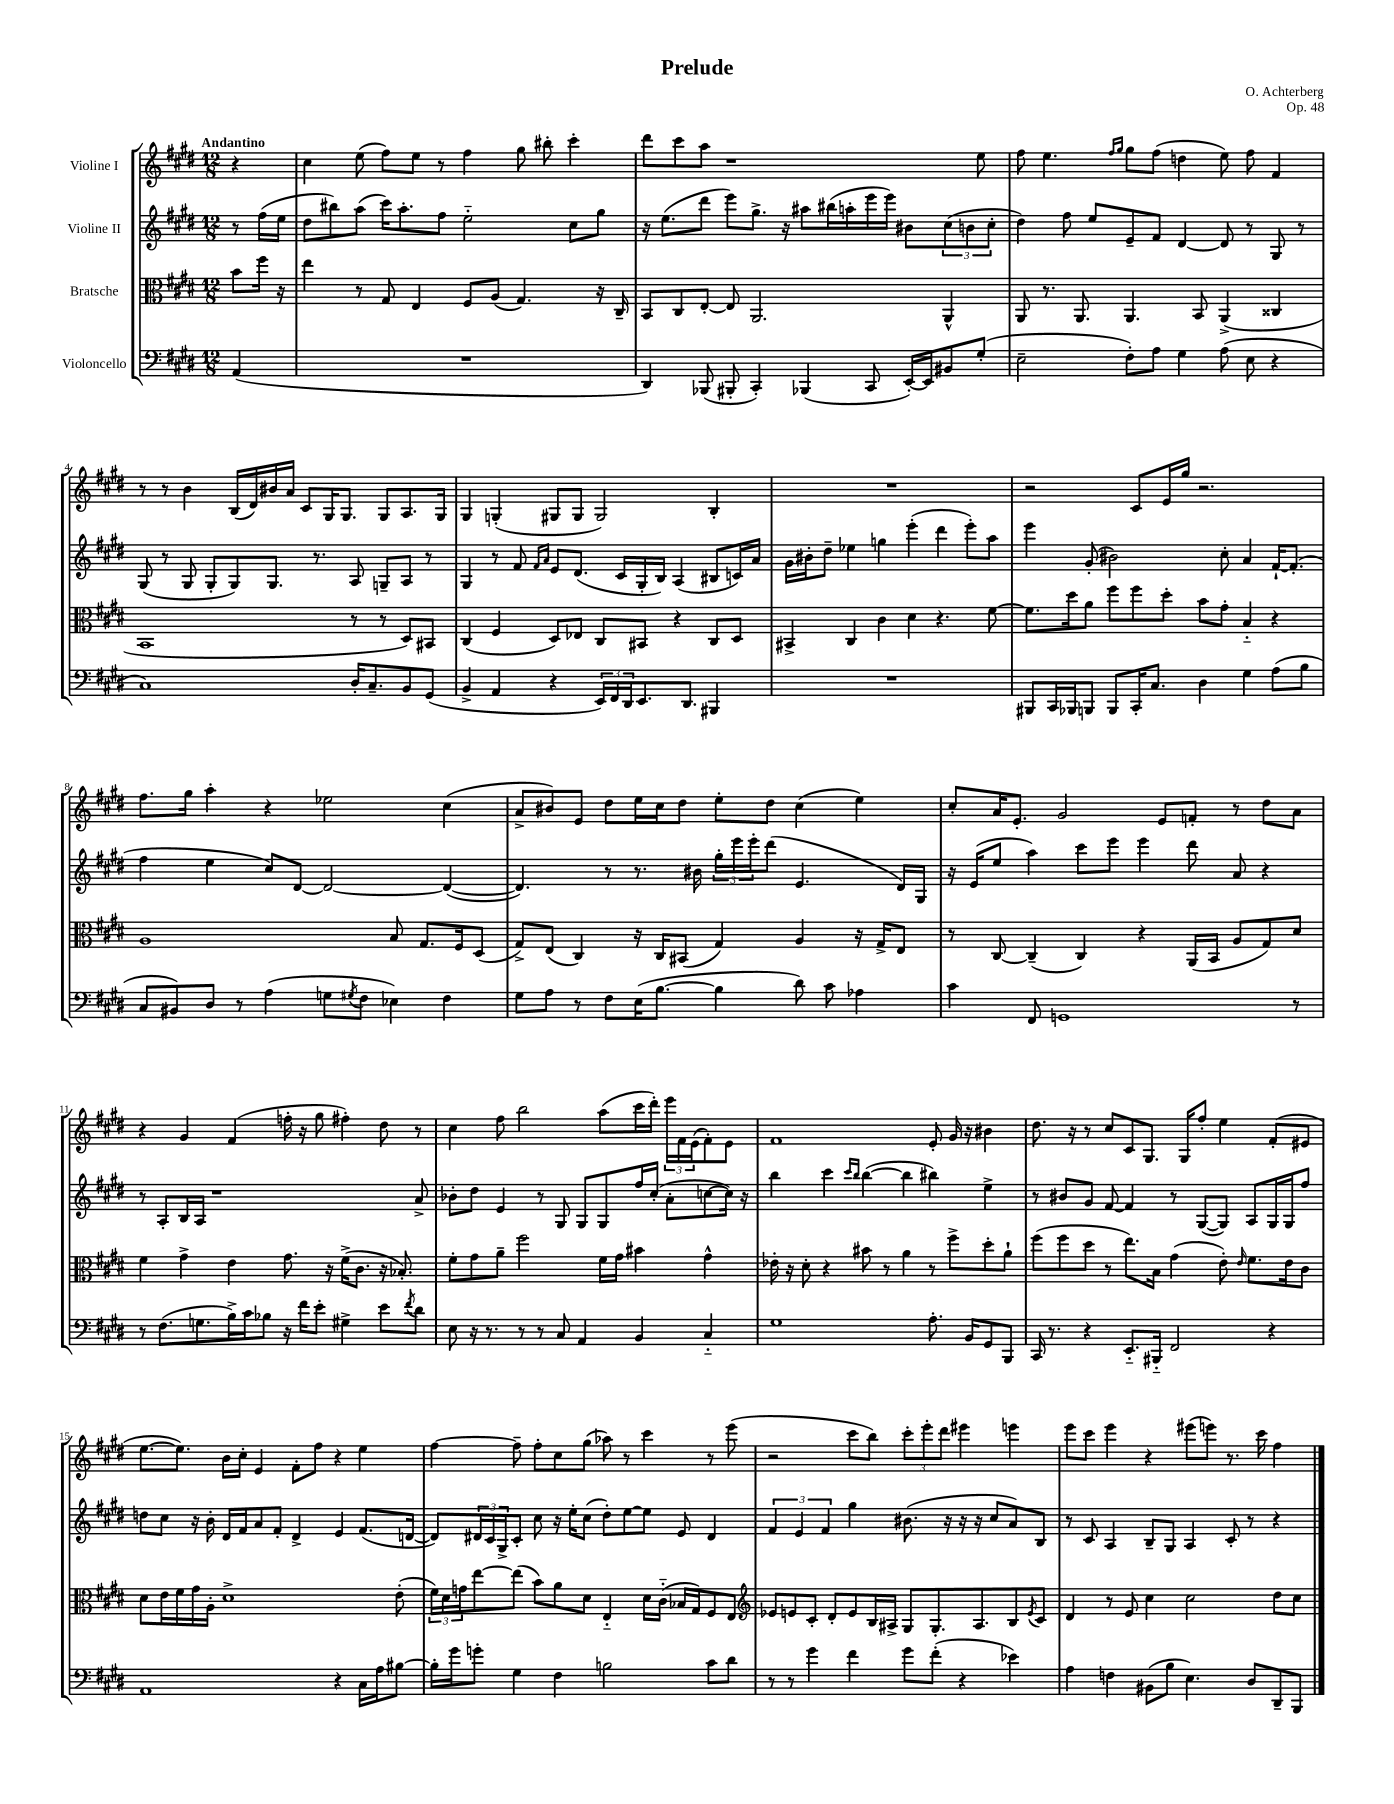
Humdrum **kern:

**kern	**kern	**kern	**kern
*part4	*part3	*part2	*part1
*staff4	*staff3	*staff2	*staff1
*I"Violoncello	*I"Bratsche	*I"Violine II	*I"Violine I
*clefF4	*clefC3	*clefG2	*clefG2
*k[f#c#g#d#]	*k[f#c#g#d#]	*k[f#c#g#d#]	*k[f#c#g#d#]
*M12/8	*M12/8	*M12/8	*M12/8
=	=	=	=
!	!	!	!LO:TX:a:B:t=Andantino
(4AA/	8b\L	8r	4r
.	16ff#\Jk	(16ff#\LL	.
.	16r	16ee\JJ	.
=1	=1	=1	=1
1.r	4ee\	8dd#\L	4cc#\
.	.	8bb#X\)	.
.	8r	(8aa\J	(8ee\
.	8G#/	16ccc#\KL)	8ff#\L)
.	.	8.aa'\	.
.	4E/	.	8ee\J
.	.	8ff#\J	8r
.	8F#/L	2ee\	4ff#\
.	(8A/J	.	.
.	4.G#/)	.	8gg#\
.	.	.	8bb#X'\
.	.	8cc#\L	4ccc#'\
.	16r	8gg#\J	.
.	16C#~/	.	.
=2	=2	=2	=2
4DD#/)	8BB/L	16r	8ddd#\L
.	.	(8.ee\L	.
.	8C#/	.	8ccc#\
(8BBB-X/	[8E'/J	8ddd#\J	8aa\J
8BBB#X'/	8E/]	8eee\L)	1r
4CC#'/)	2.AA/	8.gg#^\J	.
.	.	16r	.
(4BBB-X/	.	8aa#X\L	.
.	.	(16bb#X\L	.
.	.	16aan'\	.
8CC#/	.	16eee\	.
.	.	16eee\JJ)	.
[16EE'/LL)	.	8b#X\L	.
16EE/J]	.	.	.
8BB#X/	4AA^^/	(12cc#\	.
.	.	12bn\	.
(8G#'/J	.	.	8ee\
.	.	12cc#'\J	.
=3	=3	=3	=3
2E~\	8AA/	4dd#\)	8ff#\
.	8.r	.	4.ee\
.	.	8ff#\	.
.	8.AA/	.	.
.	.	8ee/L	.
.	.	.	16qqff#/LL
.	.	.	16qqgg#/JJ
8F#'\L)	4.AA/	8e~/	8gg#\L
8A\J	.	8f#/J	(8ff#\J
4G#\	.	[4d#/	4ddn\
.	8BB/	.	.
(8A\	(4AA^/	8d#/]	8ee\)
8E\	.	8r	8ff#\
4r	4C##X/	8G#/	4f#/
.	.	8r	.
!!LO:LB:g=z
=4	=4	=4	=4
1C#)	1BB	(8G#/	8r
.	.	8r	8r
.	.	8G#/	4b\
.	.	8G#'/L	.
.	.	8G#/)	(16B/LL
.	.	.	16d#/)
.	.	8.G#/J	16b#X/
.	.	.	16a/JJ
.	.	.	8c#/L
.	.	8.r	.
.	.	.	16G#/K
.	.	.	8.G#/J
16D#'/KL	8r	8A/	.
8.C#~/	.	.	.
.	8r	8Gn~/L	8G#/L
8BB/	8D#/L)	8A/J	8.A/
(8GG#/J	8BB#X/J	8r	.
.	.	.	16G#/Jk
=5	=5	=5	=5
4BB^/	(4C#/	4G#/	4G#/
4AA/	4F#/	8r	(4Gn'/
.	.	8f#/	.
.	.	16qqf#/LL	.
.	.	16qqa/JJ	.
4r	8D#/L)	8e/L	8G#X/L
.	8E-X/J	(8.d#/J	8G#/J
24EE/LL)	8C#/L	.	2G#/)
24FF#/	.	.	.
.	.	16c#/LL	.
24DD#/J	.	.	.
8.EE/	8BB#X/J	16G#'/	.
.	.	16B/JJ)	.
.	4r	(4A/	.
8.DD#/J	.	.	.
4BBB#X/	8C#/L	8B#X/L	4B'/
.	8D#/J	16cn/L)	.
.	.	16a/JJ	.
=6	=6	=6	=6
1.r	4BB#X^/	16g#\LL	1.r
.	.	16b#X'\J	.
.	.	8dd#~\J	.
.	4C#/	4ee-X\	.
.	4c#\	4ggn\	.
.	4d#\	(4eee'\	.
.	4.r	4ddd#\	.
.	.	8eee'\L)	.
.	[8f#\	8aa\J	.
=7	=7	=7	=7
8BBB#X/L	8.f#\L]	4eee\	2r
16CC#/L	.	.	.
16BBB-X/J	16dd#\k	.	.
8BBBn/J	8a\J	(8g#'/	.
8BBB/L	8ff#\L	2b#X\)	.
16CC#'/K	8ff#\	.	8c#/L
8.C#/J	.	.	.
.	8dd#'\J	.	16e/L
.	.	.	16gg#/JJ
4D#\	8b\L	.	2.r
.	8g#'\J	8cc#'\	.
4G#\	4B/	4a/	.
(8A\L	4r	[16f#`/KL	.
.	.	(8.f#'/J]	.
8B\J	.	.	.
!!LO:LB:g=z
=8	=8	=8	=8
8C#/L	1A	4ff#\	8.ff#\L
8BB#X/)	.	.	.
.	.	.	16gg#\Jk
8D#/J	.	4ee\	4aa'\
8r	.	.	.
(4A\	.	8cc#/L)	4r
.	.	[8d#/J	.
8Gn\L	.	2d#/_	2ee-X\
8qG#X/	.	.	.
8F#\J	.	.	.
4E-X\)	8B/	.	.
.	8.G#/L	.	.
4F#\	.	(4d#/_	(4cc#\
.	16F#/k	.	.
.	(8D#/J	.	.
=9	=9	=9	=9
8G#\L	8G#^/L)	4.d#/])	8a^/L
8A\J	(8E/J	.	8b#X/)
8r	4C#/)	.	8e/J
8F#\L	.	8r	8dd#\L
(16E\K	16r	8.r	16ee\L
[8.B\J	16C#/KL	.	16cc#\J
.	(8BB#X/J	.	8dd#\J
.	.	16b#X\	.
4B\]	4G#/)	24gg#'\LL	8ee'\L
.	.	24eee\	.
.	.	24eee'\J	.
.	.	(8ddd#\J	8dd#\J
8d#\)	4A/	4.e/	(4cc#\
8c#\	.	.	.
4A-X\	16r	.	4ee\)
.	16G#^/KL	.	.
.	8E/J	16d#/LL)	.
.	.	16G#/JJ	.
=10	=10	=10	=10
4c#\	8r	16r	8cc#'/L
.	.	(16e/KL	.
.	[8C#/	8ee/J	16a/K
.	.	.	8.e'/J
8FF#/	(4C#~/]	4aa\)	.
1GGn	.	.	2g#/
.	4C#/)	8ccc#\L	.
.	.	8eee\J	.
.	4r	4eee\	.
.	.	.	8e/L
.	(16AA/LL	8ddd#\	8fn'/J
.	16BB/JJ	.	.
.	8A/L	8a/	8r
.	8G#/)	4r	8dd#\L
8r	8d#/J	.	8a\J
!!LO:LB:g=z
=11	=11	=11	=11
8r	4f#\	8r	4r
(8.F#\L	.	8A'/L	.
.	4g#^\	16B/L	4g#/
8.Gn\	.	16A/JJ	.
.	.	1r	.
16B^\L)	4e\	.	(4f#/
16c#\J	.	.	.
8B-X\J	.	.	.
16r	8.g#\	.	16ffn'\
16f#\KL	.	.	16r
8e'\J	.	.	8gg#\
.	16r	.	.
4G#X^\	(16f#^\KL	.	4ff#X'\)
.	8.c#\J	.	.
8e\L	16r	.	8dd#\
.	8.B-X'/)	.	.
8qf#/	.	.	.
8d#\J	.	8a^/	8r
=12	=12	=12	=12
8E\	8f#'\L	8b-X'\L	4cc#\
16r	8g#\	8dd#\J	.
8.r	.	.	.
.	8a~\J	4e/	8ff#\
8r	2ff#\	.	2bb\
8r	.	8r	.
8C#/	.	8G#/	.
4AA/	.	8G#/L	.
.	16f#\LL	8G#/	(8aa\L
.	16g#\JJ	.	.
4BB/	4b#X\	16ff#/L	16ccc#\L
.	.	(16cc#'/JJ	16ddd#'\JJ)
.	.	8a'\L	24eee\LL
.	.	.	24f#\
.	.	.	(24e\J
4C#/	4g#^^\	[8ccn\	8f#'\)
.	.	16cc\Jk])	8e\J
.	.	16r	.
=13	=13	=13	=13
1G#	16e-X'\	4bb\	1f#
.	16r	.	.
.	8d#'\	.	.
.	4r	4ccc#\	.
.	.	16qqccc#/LL	.
.	.	16qqbb/JJ	.
.	8b#X\	([4bb\	.
.	8r	.	.
.	4a\	4bb\]	.
8.A'\	8r	4bb#X\)	8e'/
.	8ff#^\L	.	16g#/
16BB/KL	.	.	16r
8GG#/	8dd#'\	4ee^\	4b#X\
8BBB/J	8a`\J	.	.
=14	=14	=14	=14
16CC#/	(8ff#\L	8r	8.dd#\
8.r	.	.	.
.	8ff#\	8b#X/L	.
.	.	.	16r
4r	8dd#\J	8g#/J	8r
.	8r	[8f#/	8cc#/L
8.EE/L	8.ee\L)	4f#/]	8c#/
.	.	.	8.G#/J
16BBB#X/Jk	16B\Jk	.	.
2FF#/	(4g#\	8r	.
.	.	.	16G#/KL
.	.	([8G#/L	8ff#'/J
.	8e'\)	8G#/J])	4ee\
.	16qqe/	.	.
.	8.f#\L	8A/L	.
4r	.	16G#/L	(8f#'/L
.	16e\k	16G#/J	.
.	8c#\J	8ff#/J	8e#X/J
!!LO:LB:g=z
=15	=15	=15	=15
1AA	8d#\L	8ddn\L	[8.ee\L
.	16e\L	8cc#\J	.
.	16f#\	.	8.ee\J])
.	16g#\	16r	.
.	16A'\JJ	16b'\	.
.	1d#^	16d#/LL	16b\LL
.	.	16f#/J	16cc#'\JJ
.	.	8a/	4e/
.	.	8f#'/J	.
.	.	4d#^/	8f#'\L
.	.	.	8ff#\J
4r	.	4e/	4r
16C#\LL	.	(8.f#/L	4ee\
16A\J	.	.	.
[8B#X\J	(8e'\	.	.
.	.	[16dn/Jk	.
=16	=16	=16	=16
16B#'\LL]	24f#\LL)	8d/L])	[4ff#\
.	24d#\	.	.
16g#\J	.	.	.
.	24gn\J	.	.
8gn'\J	[8ee\	24d#X/L	.
.	.	24c#/	.
.	.	24G#^/J	.
4G#\	(8ee\J]	8c#'/J	8ff#~\]
.	8b\L)	8cc#\	8ff#'\L
4F#\	8a\	16r	8cc#\
.	.	16ee'\KL	.
.	8d#\J	(8cc#\J	(8gg#\J
2Bn\	4E/	8dd#'\L)	8aa-X\)
.	.	[8ee\	8r
.	16d#\LL	8ee\J]	4ccc#\
.	(16c#\JJ	.	.
.	16B-X/LL	8e/	.
.	16G#/J)	.	.
8c#\L	8F#/	4d#/	8r
8d#\J	8E/J	.	(8eee\
=17	=17	=17	=17
*	*clefG2	*	*
8r	8e-X/L	6f#/	2r
8r	8en/	.	.
.	.	6e/	.
4g#\	8c#'/J	.	.
.	.	6f#/	.
.	8d#'/L	.	.
4f#\	8e/	4gg#\	8ccc#\L
.	16B/L	.	8bb\J)
.	16A#X^/JJ	.	.
8g#\L	8G#/L	(8.b#X\	12ccc#'\L
.	.	.	12eee'\
(8f#'\J	8.G#'/	.	.
.	.	.	12ddd#\J
.	.	16r	.
4r	.	16r	4eee#X\
.	8.A#/	16r	.
.	.	8cc#/L	.
4e-X\)	8B/	8a/)	4eeen\
.	8qe/	.	.
.	8c#/J	8B/J	.
=18	=18	=18	=18
4A\	4d#/	8r	8eee\L
.	.	8c#/	8ccc#\J
4Fn\	8r	4A/	4eee\
.	8e/	.	.
(8BB#X\L	4cc#\	8B~/L	4r
8B\J	.	8G#/J	.
4.E\)	2cc#\	4A/	(8eee#X\L
.	.	.	8eeen\J)
.	.	8c#'/	8.r
8D#/L	.	8r	.
.	.	.	16ccc#\
8DD#~/	8dd#\L	4r	4ff#\
8BBB/J	8cc#\J	.	.
==	==	==	==
*-	*-	*-	*-
